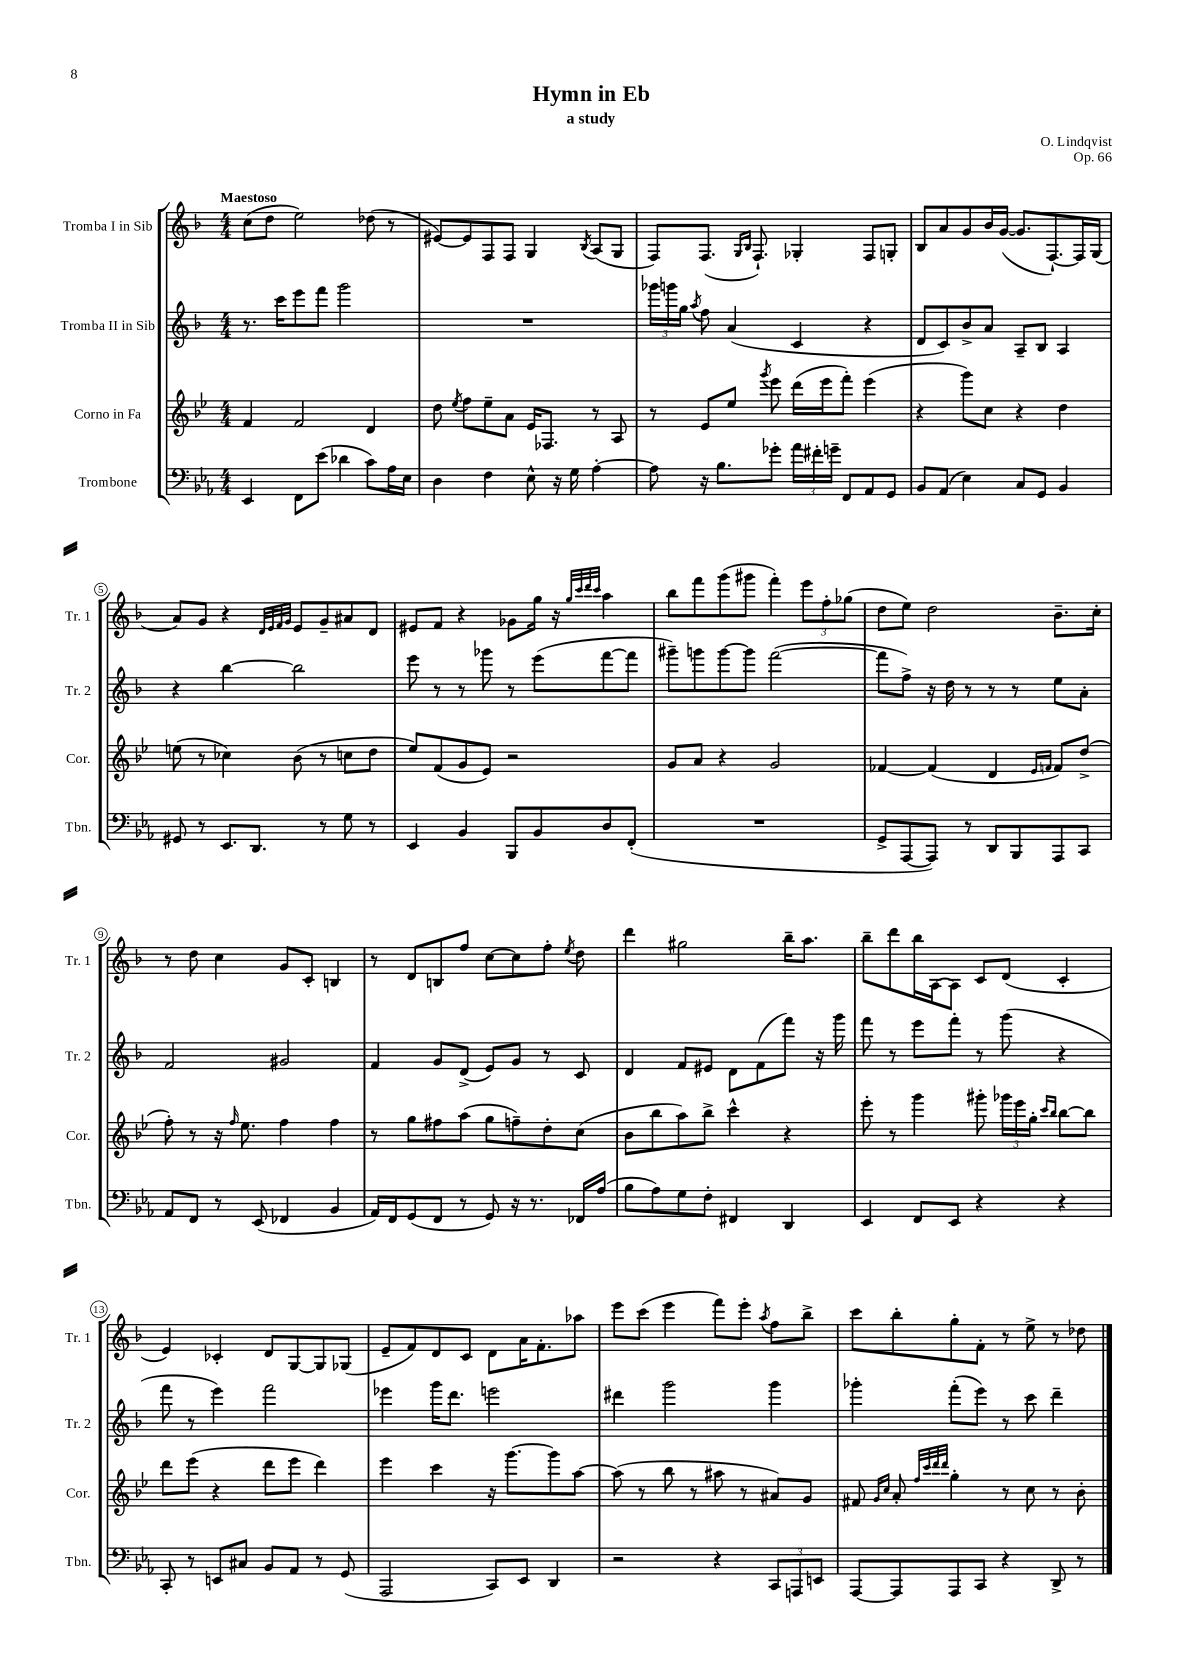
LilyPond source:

\header { title = "Hymn in Eb" composer = "O. Lindqvist" subtitle = "a study" opus = "Op. 66" }
<<
\new StaffGroup <<
\new Staff = "s0" \with { instrumentName = "Tromba I in Sib" shortInstrumentName = "Tr. 1" } {
    \clef treble \key f \major \numericTimeSignature \time 4/4 \tempo "Maestoso"
    \autoBeamOff c''8[( d''8] e''2) des''8( r8 |
    eis'8[~) eis'8 f8 f8] g4 \acciaccatura { bes8 } a8[( g8] |
    f8[) f8.]( \grace { g16[ bes16] } f8.-!) ges4-. f8[ g8]-. |
    bes8[ a'8 g'8 bes'16 g'16]~( g'8.[ f8.~-!) f16 g16]( |
    a'8[) g'8] r4 \grace { d'32[ e'32 f'32 g'32] } e'8[ g'8-- ais'8 d'8] |
    eis'8[ f'8] r4 ges'8[ g''16] r16 \grace { g''32[ c'''32 d'''32 c'''32] } a''4 |
    bes''8[ f'''8 g'''8( gis'''8] f'''4-.) \tuplet 3/2 { e'''8[ f''8-. ges''8]( } |
    d''8[ e''8]) d''2 bes'8.[-- c''16]-. |
    r8 d''8 c''4 g'8[ c'8]-. b4 |
    r8 d'8[ b8 f''8] c''8[~ c''8 f''8]-. \acciaccatura { e''8 } d''8 |
    d'''4 gis''2 bes''16[-- a''8.] |
    bes''8[-- d'''8 bes''16 a16~ a8] c'8[ d'8]( c'4-. |
    e'4) ces'4-. d'8[ g8~ g8 ges8]( |
    e'8[-- f'8) d'8 c'8] d'8[ a'16 f'8.-. aes''8] |
    e'''8[ c'''8]( e'''4 f'''8[) e'''8]-. \acciaccatura { a''8 } f''8[ bes''8]-> |
    c'''8[ bes''8-. g''8-. f'8]-. r8 e''8-> r8 des''8 \bar "|." |
}
\new Staff = "s1" \with { instrumentName = "Tromba II in Sib" shortInstrumentName = "Tr. 2" } {
    \clef treble \key f \major \numericTimeSignature \time 4/4
    \autoBeamOff r8. c'''16[ e'''8 f'''8] g'''2 |
    R1 |
    \tuplet 3/2 { ges'''16[ g'''16 g''16] } \acciaccatura { a''8 } f''8 a'4( c'4 r4 |
    d'8[ c'8) bes'8-> a'8] a8[-- bes8] a4 |
    r4 bes''4~ bes''2 |
    e'''8 r8 r8 ges'''8 r8 e'''8[( f'''8~ f'''8] |
    gis'''8[--) g'''8 g'''8~ g'''8] f'''2~( |
    f'''8[ f''8]->) r16 d''16 r8 r8 r8 e''8[ a'8]-. |
    f'2 gis'2 |
    f'4 g'8[ d'8]->( e'8[) g'8] r8 c'8 |
    d'4 f'8[ eis'8] d'8[ f'8( f'''8]) r16 g'''16 |
    f'''8 r8 e'''8[ f'''8]-. r8 g'''8( r4 |
    f'''8 r8 e'''4) f'''2 |
    ees'''4 g'''16[ d'''8.] e'''2 |
    dis'''4 g'''2 g'''4 |
    ges'''4-. f'''8[-.( e'''8]) r8 c'''8 d'''4-- \bar "|." |
}
\new Staff = "s2" \with { instrumentName = "Corno in Fa" shortInstrumentName = "Cor." } {
    \clef treble \key bes \major \numericTimeSignature \time 4/4
    \autoBeamOff f'4 f'2 d'4 |
    d''8 \acciaccatura { ees''8 } f''8[ ees''8-- a'8] ees'16[ fes8.] r8 a8 |
    r8 ees'8[ ees''8] \acciaccatura { g'''8 } ees'''8 d'''16[( ees'''16 f'''8]-.) ees'''4( |
    r4 g'''8[) c''8] r4 d''4 |
    e''8( r8 ces''4) bes'8( r8 c''8[ d''8] |
    ees''8[) f'8( g'8 ees'8]) r2 |
    g'8[ a'8] r4 g'2 |
    fes'4~ fes'4( d'4 \grace { ees'16[ f'16] } f'8[) d''8]->( |
    f''8-.) r8 r16 \grace { f''16 } ees''8. f''4 f''4 |
    r8 g''8[ fis''8 a''8]( g''8[ f''8--) d''8-. c''8]( |
    bes'8[ bes''8 a''8) bes''8]-> c'''4-^ r4 |
    ees'''8-. r8 g'''4 gis'''8-. \tuplet 3/2 { ges'''16[ ees'''16 g''16]-. } \grace { c'''16[ bes''16] } bes''8[~ bes''8] |
    d'''8[ ees'''8]( r4 d'''8[ ees'''8] d'''4) |
    ees'''4 c'''4 r16 g'''8.[~ g'''8 a''8]~ |
    a''8( r8 bes''8 r8 ais''8 r8 ais'8[) g'8] |
    fis'8 \grace { g'16[ c''16] } a'8-. \grace { f''32[ c'''32 d'''32 d'''32] } g''4-. r8 c''8 r8 bes'8-. \bar "|." |
}
\new Staff = "s3" \with { instrumentName = "Trombone" shortInstrumentName = "Tbn." } {
    \clef bass \key ees \major \numericTimeSignature \time 4/4
    \autoBeamOff ees,4 f,8[ ees'8]( des'4 c'8[) aes16 ees16] |
    d4 f4 ees8-^ r16 g16 aes4~-. |
    aes8 r16 bes8.[ ges'8]-. \tuplet 3/2 { aes'16[ fis'16-. g'16]-- } f,8[ aes,8 g,8] |
    bes,8[ aes,8]( ees4) c8[ g,8] bes,4 |
    gis,8 r8 ees,8.[ d,8.] r8 g8 r8 |
    ees,4 bes,4 bes,,8[ bes,8 d8 f,8]-.( |
    R1 |
    g,8[-> aes,,8~ aes,,8]) r8 d,8[ bes,,8 aes,,8 c,8] |
    aes,8[ f,8] r8 ees,8( fes,4 bes,4 |
    aes,16[) f,16 g,8( f,8] r8 g,8) r16 r8. fes,16[ aes16]( |
    bes8[ aes8) g8 f8]-. fis,4 d,4 |
    ees,4 f,8[ ees,8] r4 r4 |
    c,8-. r8 e,8[ cis8] bes,8[ aes,8] r8 g,8( |
    aes,,2 c,8[) ees,8] d,4 |
    r2 r4 \tuplet 3/2 { c,8[ a,,8 e,8] } |
    aes,,8[~ aes,,8 aes,,8 c,8] r4 d,8-> r8 \bar "|." |
}
>>
>>
\layout { \context { \Score \override BarNumber.stencil = #(make-stencil-circler 0.1 0.3 ly:text-interface::print) } }
